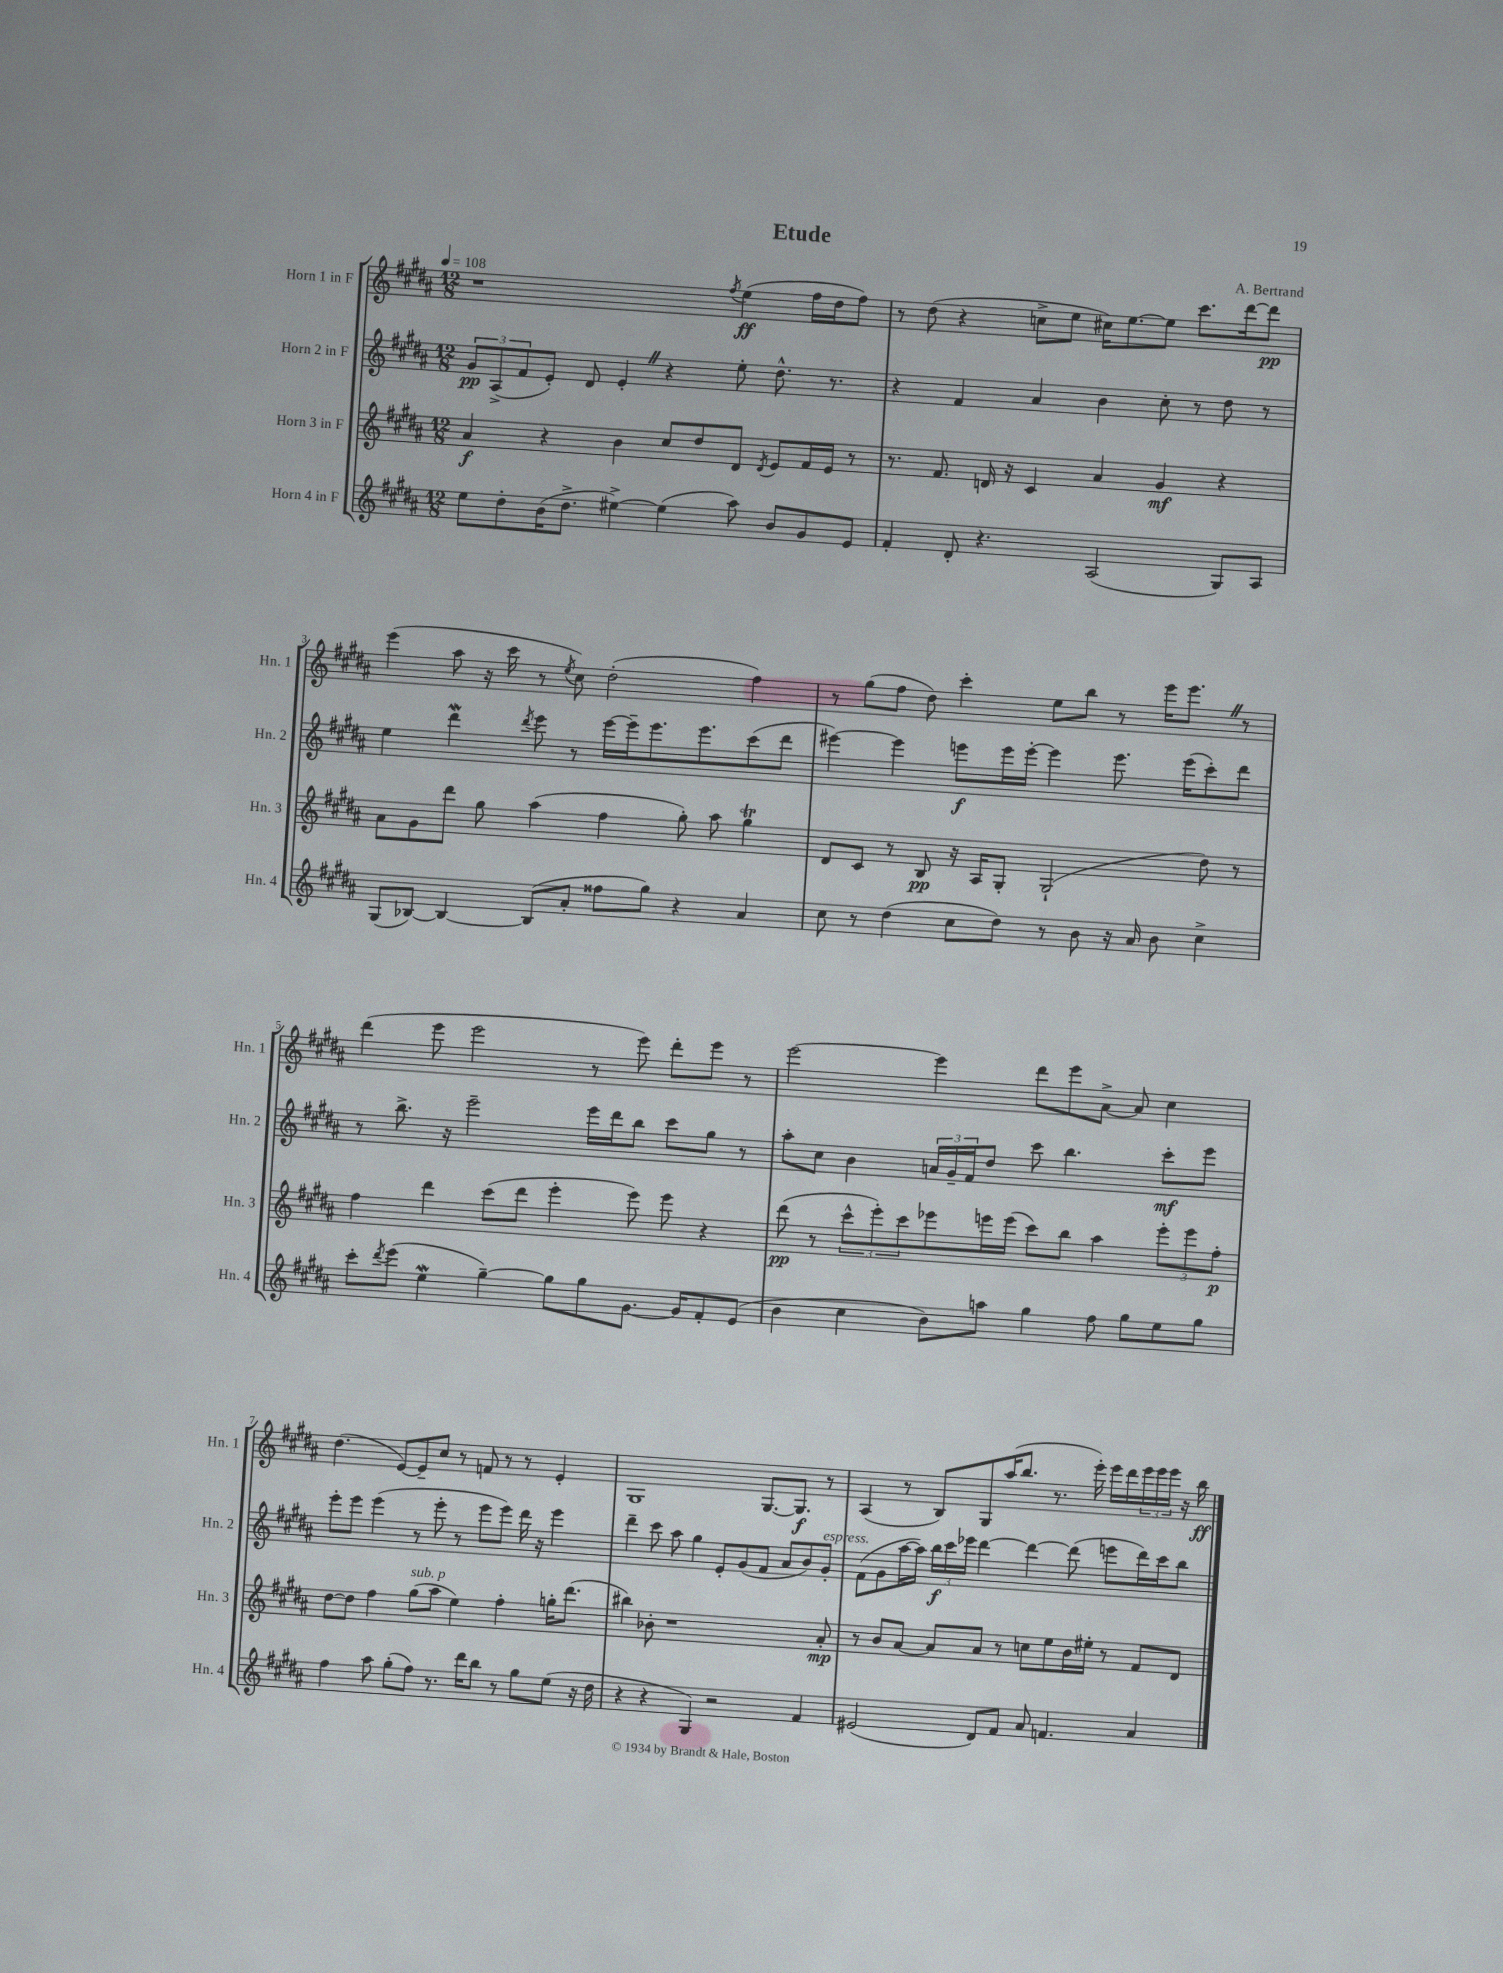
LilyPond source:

\header { title = "Etude" composer = "A. Bertrand" }
<<
\new StaffGroup <<
\new Staff = "s0" \with { instrumentName = "Horn 1 in F" shortInstrumentName = "Hn. 1" } {
    \clef treble \key b \major \numericTimeSignature \time 12/8 \tempo 4 = 108
    r1 \acciaccatura { fis''8 } e''4\ff( fis''16 dis''16 fis''8) |
    r8 dis''8( r4 c''8-> e''8 cis''16) e''8.~ e''8 cis'''8. dis'''16~ dis'''8\pp |
    e'''4( ais''8 r16 cis'''16 r8 \acciaccatura { e''8 } cis''8) dis''2-.( fis''4) |
    r8 gis''8( fis''8 dis''8) cis'''4-. e''8 b''8 r8 e'''16 e'''8. \once \override BreathingSign.text = \markup { \musicglyph "scripts.caesura.straight" } \breathe r8 |
    dis'''4( e'''8 e'''2 r8 e'''8) dis'''8-. e'''8 r8 |
    e'''2~ e'''4 dis'''8 e'''8 ais'8~-> ais'8 cis''4 |
    dis''4.( e'8~) e'8-- cis''8 r8 f'8 r8 r8 e'4-. |
    gis1 gis8.~ gis8.\f r8 |
    ais4( r8 b8) gis8 ais''16( b''8. r8. e'''16-.) e'''16 dis'''16 \tuplet 3/2 { e'''16 e'''16 e'''16 } r16 b''16\ff \bar "|." |
}
\new Staff = "s1" \with { instrumentName = "Horn 2 in F" shortInstrumentName = "Hn. 2" } {
    \clef treble \key b \major \numericTimeSignature \time 12/8
    \tuplet 3/2 { gis'8\pp ais8->( fis'8 } e'8-.) dis'8 e'4-. \once \override BreathingSign.text = \markup { \musicglyph "scripts.caesura.straight" } \breathe r4 e''8-. dis''8.-^ r8. |
    r4 fis'4 ais'4 b'4 cis''8-. r8 dis''8 r8 |
    e''4 dis'''4\mordent \acciaccatura { dis'''8 } e'''8 r8 e'''16~ e'''16-- e'''8. e'''8. cis'''8( dis'''8 |
    eis'''4~) eis'''4 e'''8\f e'''16 e'''16~-. e'''4 e'''8. e'''16( cis'''8-.) dis'''8 |
    r8 b''8.-> r16 e'''2-- e'''16 dis'''16 b''8 cis'''8 gis''8 r8 |
    ais''8-. cis''8 b'4 \tuplet 3/2 { a'16 gis'16-- fis'16 } dis''8 cis'''8 b''4. cis'''8-.\mf e'''8 |
    e'''8-. e'''8 e'''4( r8 e'''8-. r8 e'''8 e'''8) dis'''16 r16 e'''4 |
    dis'''4-- cis'''8 ais''8 gis''4 e'8-. gis'8( fis'8 ais'8 b'8) gis'8-.^\markup { \italic "espress." } |
    fis'8( gis'8 ais''16~ ais''16) \tuplet 3/2 { b''16\f cis'''16 ees'''16 } dis'''4~ dis'''4~ dis'''8( e'''8 dis'''16) cis'''16 b''8 \bar "|." |
}
\new Staff = "s2" \with { instrumentName = "Horn 3 in F" shortInstrumentName = "Hn. 3" } {
    \clef treble \key b \major \numericTimeSignature \time 12/8
    ais'4\f r4 b'4 cis''8 dis''8 dis'8 \acciaccatura { dis'8 } e'8 fis'16 e'16 r8 |
    r8. fis'8. d'16 r16 cis'4 ais'4 gis'4\mf r4 |
    ais'8 gis'8 dis'''8 gis''8 ais''4( fis''4 gis''8-.) ais''8 gis''4\trill |
    dis'8 cis'8 r8 b8\pp r16 ais16 gis8-. gis2-!( dis''8) r8 |
    fis''4 dis'''4 cis'''8( dis'''8 e'''4-. e'''8) e'''8 r4 |
    dis'''8\pp( r8 \tuplet 3/2 { cis'''8-^ e'''8-.) cis'''8 } ees'''8 e'''16 e'''16( cis'''8) b''8 ais''4 \tuplet 3/2 { e'''8-. e'''8 fis''8-.\p } |
    dis''8~ dis''8 fis''4 gis''8^\markup { \italic "sub. p" }( ais''8 e''4) fis''4-. g''16-. dis'''8.( |
    bis''4) bes'8-. r1 ais'8-.\mp |
    r8 b'8 ais'8~ ais'8 ais'8 r8 c''8 e''8 b'16 eis''16-. r8 fis'8 dis'8 \bar "|." |
}
\new Staff = "s3" \with { instrumentName = "Horn 4 in F" shortInstrumentName = "Hn. 4" } {
    \clef treble \key b \major \numericTimeSignature \time 12/8
    e''8 dis''8-. b'16( dis''8.-> eis''4~->) eis''4( ais''8) b'8 gis'8 e'8 |
    fis'4-. dis'8-. r4. ais2( gis8) ais8 |
    gis8( bes8~) bes4~ bes8( ais'8-. fisis''8 gis''8) r4 ais'4 |
    cis''8 r8 dis''4( cis''8 dis''8) r8 b'8 r16 ais'16 b'8 cis''4-> |
    cis'''8-. \acciaccatura { dis'''8 } e'''8( e''4\mordent gis''4~--) gis''8 gis''8 gis'8.~ gis'16 fis'8-. e'8( |
    b'4 cis''4 b'8) a''8 gis''4 fis''8 gis''8 e''8 gis''8 |
    fis''4 ais''8 gis''8-.( fis''8) r8. dis'''16 b''8 r8 gis''8 e''8( r16 dis''16 |
    r4 r4 gis4) r2 fis'4 |
    eis'2( dis'8) fis'8 ais'8 f'4. ais'4 \bar "|." |
}
>>
>>
